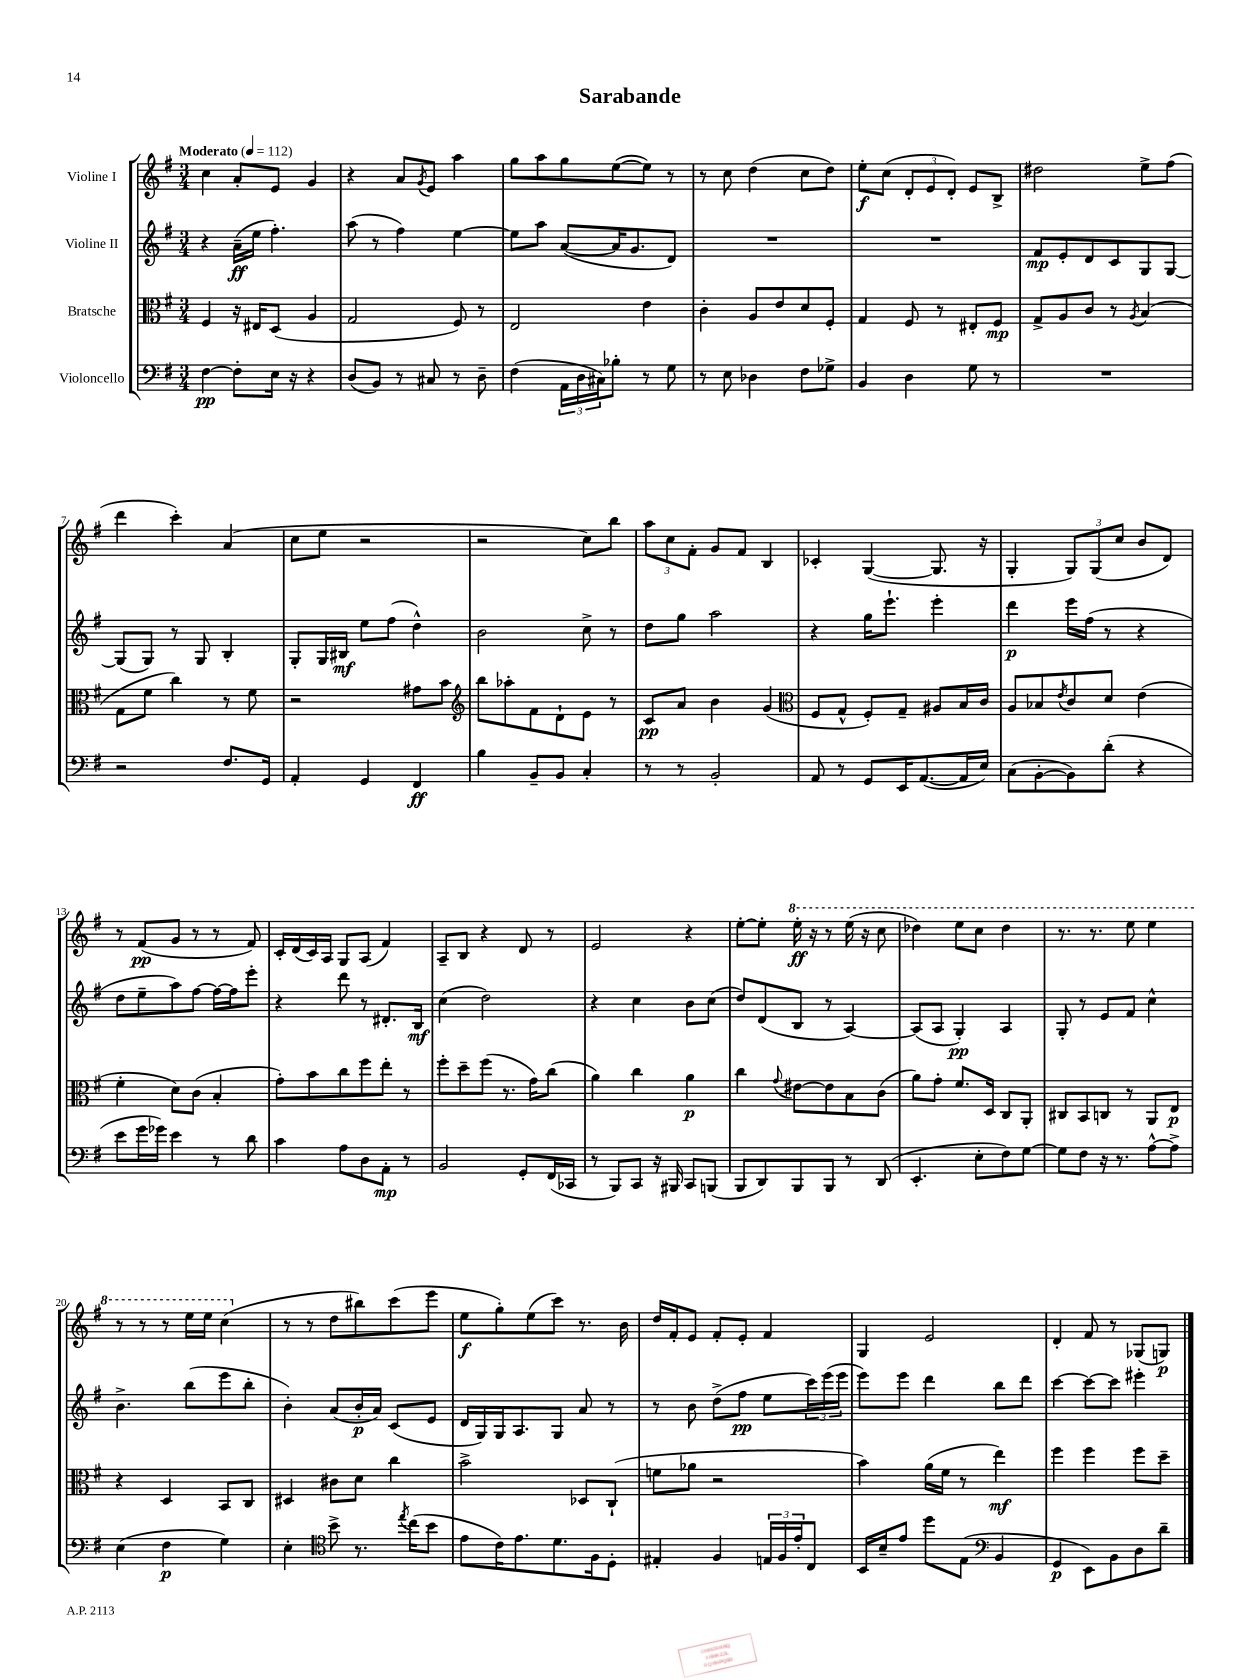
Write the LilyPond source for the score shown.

\header { title = "Sarabande" }
<<
\new StaffGroup <<
\new Staff = "s0" \with { instrumentName = "Violine I" } {
    \clef treble \key g \major \numericTimeSignature \time 3/4 \tempo "Moderato" 4 = 112
    c''4 a'8-. e'8 g'4 |
    r4 a'8 \acciaccatura { g'8 } e'8 a''4 |
    g''8 a''8 g''8 e''8~( e''8) r8 |
    r8 c''8 d''4( c''8 d''8) |
    e''8-.\f c''8( \tuplet 3/2 { d'8-. e'8 d'8-.) } e'8 b8-> |
    dis''2 e''8-> fis''8( |
    d'''4 c'''4-.) a'4( |
    c''8 e''8 r2 |
    r2 c''8) b''8 |
    \tuplet 3/2 { a''8 c''8 fis'8-. } g'8 fis'8 b4 |
    ces'4-. g4~( g8. r16 |
    g4-. \tuplet 3/2 { g8) g8( c''8 } b'8 d'8) |
    r8 fis'8\pp( g'8 r8 r8 fis'8) |
    c'16-. d'16( c'16) a16 g8 a8( fis'4) |
    a8-- b8 r4 d'8 r8 |
    e'2 r4 |
    e''8~-. e''8-. \ottava #1 e'''16-.\ff r16 r8 e'''16( r16 c'''8 |
    des'''4) e'''8 c'''8 des'''4 |
    r8. r8. e'''8 e'''4 |
    r8 r8 r8 e'''16 e'''16 c'''4( \ottava #0 |
    r8 r8 d''8 bis''8) c'''8( e'''8 |
    e''8\f g''8-.) e''8( c'''8) r8. b'16 |
    d''16 fis'16-. e'8 fis'8-. e'8-. fis'4 |
    g4 e'2 |
    d'4-. fis'8 r8 ges8( g8\p) \bar "|." |
}
\new Staff = "s1" \with { instrumentName = "Violine II" } {
    \clef treble \key g \major \numericTimeSignature \time 3/4
    r4 a'16--\ff( e''16 fis''4.-.) |
    a''8( r8 fis''4) e''4~ |
    e''8 a''8 a'8~( a'16 g'8. d'8) |
    R2. |
    R2. |
    fis'8\mp e'8-. d'8 c'8 g8 g8~ |
    g8( g8) r8 g8 b4-. |
    g8-. g16 bis16\mf e''8 fis''8( d''4-^) |
    b'2 c''8-> r8 |
    d''8 g''8 a''2 |
    r4 g''16 e'''8.-! e'''4-. |
    d'''4\p e'''16 fis''16( r8 r4 |
    d''8 e''8-- a''8) fis''8~ fis''16~ fis''16 e'''8-. |
    r4 d'''8 r8 dis'8.-. b16\mf |
    c''4( d''2) |
    r4 c''4 b'8 c''8( |
    d''8) d'8( b8 r8 a4~) |
    a8( a8 g4-.\pp) a4 |
    g8-. r8 e'8 fis'8 c''4-^ |
    b'4.-> b''8( e'''8 b''8-. |
    b'4-.) a'8( b'16-.\p a'16) c'8( e'8 |
    d'16 g16) g16 a8. g8 a'8 r8 |
    r8 b'8 d''8->( fis''8\pp e''8 \tuplet 3/2 { c'''16) e'''16( e'''16 } |
    e'''8) e'''8 d'''4 b''8 d'''8 |
    c'''4~ c'''8~ c'''8 eis'''4-. \bar "|." |
}
\new Staff = "s2" \with { instrumentName = "Bratsche" } {
    \clef alto \key g \major \numericTimeSignature \time 3/4
    fis4 r16 eis16 d8( a4 |
    g2 fis8) r8 |
    e2 e'4 |
    c'4-. a8 e'8 d'8 fis8-. |
    g4 fis8 r8 eis8-. fis8\mp |
    g8-> a8 c'8 r8 \acciaccatura { a8 } b4( |
    g8 fis'8 c''4) r8 fis'8 |
    r2 gis'8 b'8 |
    \clef treble b''8 aes''8-. fis'8 d'8-! e'8 r8 |
    c'8\pp a'8 b'4 g'4( |
    \clef alto fis8 g8-^ fis8-.) g8-- ais8 b16 c'16 |
    a8 bes8 \acciaccatura { e'8 } c'8 d'8 e'4( |
    fis'4-. d'8) c'8( b4-. |
    g'8-.) b'8 c''8 fis''8 e''8-. r8 |
    fis''8-. d''8-- fis''8( r8. g'16) c''8( |
    a'4) c''4 a'4\p |
    c''4 \appoggiatura { g'8 } eis'8~ eis'8 b8 c'8( |
    a'8) g'8-. fis'8. d16 c8 a,8-. |
    cis8 b,8 c8 r8 a,8 e8\p |
    r4 d4 b,8 c8 |
    dis4 cis'8 d'8 c''4 |
    b'2-> des8 c8-!( |
    f'8 aes'8 r2 |
    b'4) a'16( fis'16 r8 e''4\mf) |
    fis''4 fis''4 fis''8 d''8-- \bar "|." |
}
\new Staff = "s3" \with { instrumentName = "Violoncello" } {
    \clef bass \key g \major \numericTimeSignature \time 3/4
    fis4~\pp fis8-. e16 r16 r4 |
    d8( b,8) r8 cis8 r8 d8-- |
    fis4( \tuplet 3/2 { a,16 d16 cis16) } bes8-. r8 g8 |
    r8 e8 des4 fis8 ges8-> |
    b,4 d4 g8 r8 |
    R2. |
    r2 fis8. g,16 |
    a,4-. g,4 fis,4\ff |
    b4 b,8-- b,8 c4-. |
    r8 r8 b,2-. |
    a,8 r8 g,8 e,16 a,8.~( a,16 e16) |
    c8( b,8~-. b,8) d'8-.( r4 |
    e'8 g'16 ges'16) e'4 r8 d'8 |
    c'4 a8 d8 a,8-.\mp r8 |
    b,2 g,8-. fis,16( ces,16 |
    r8 b,,8) c,8 r16 bis,,16 c,8 b,,8( |
    b,,8 d,8) b,,8 b,,8 r8 d,8( |
    e,4.-. e8-. fis8) g8~ |
    g8 fis8 r16 r8. a8~-^ a8-> |
    e4( fis4\p g4) |
    e4-. \clef tenor b'8-> r8. \acciaccatura { e''8 } c''16( b'8 |
    e'8 c'16) e'8. d'8. fis16 d8-. |
    eis4-. fis4 \tuplet 3/2 { e16 fis16 e'16-. } c8 |
    b,16 b16-- e'8 d''8 e8( \clef bass b,4 |
    g,4\p e,8) b,8 d8 d'8-- \bar "|." |
}
>>
>>
